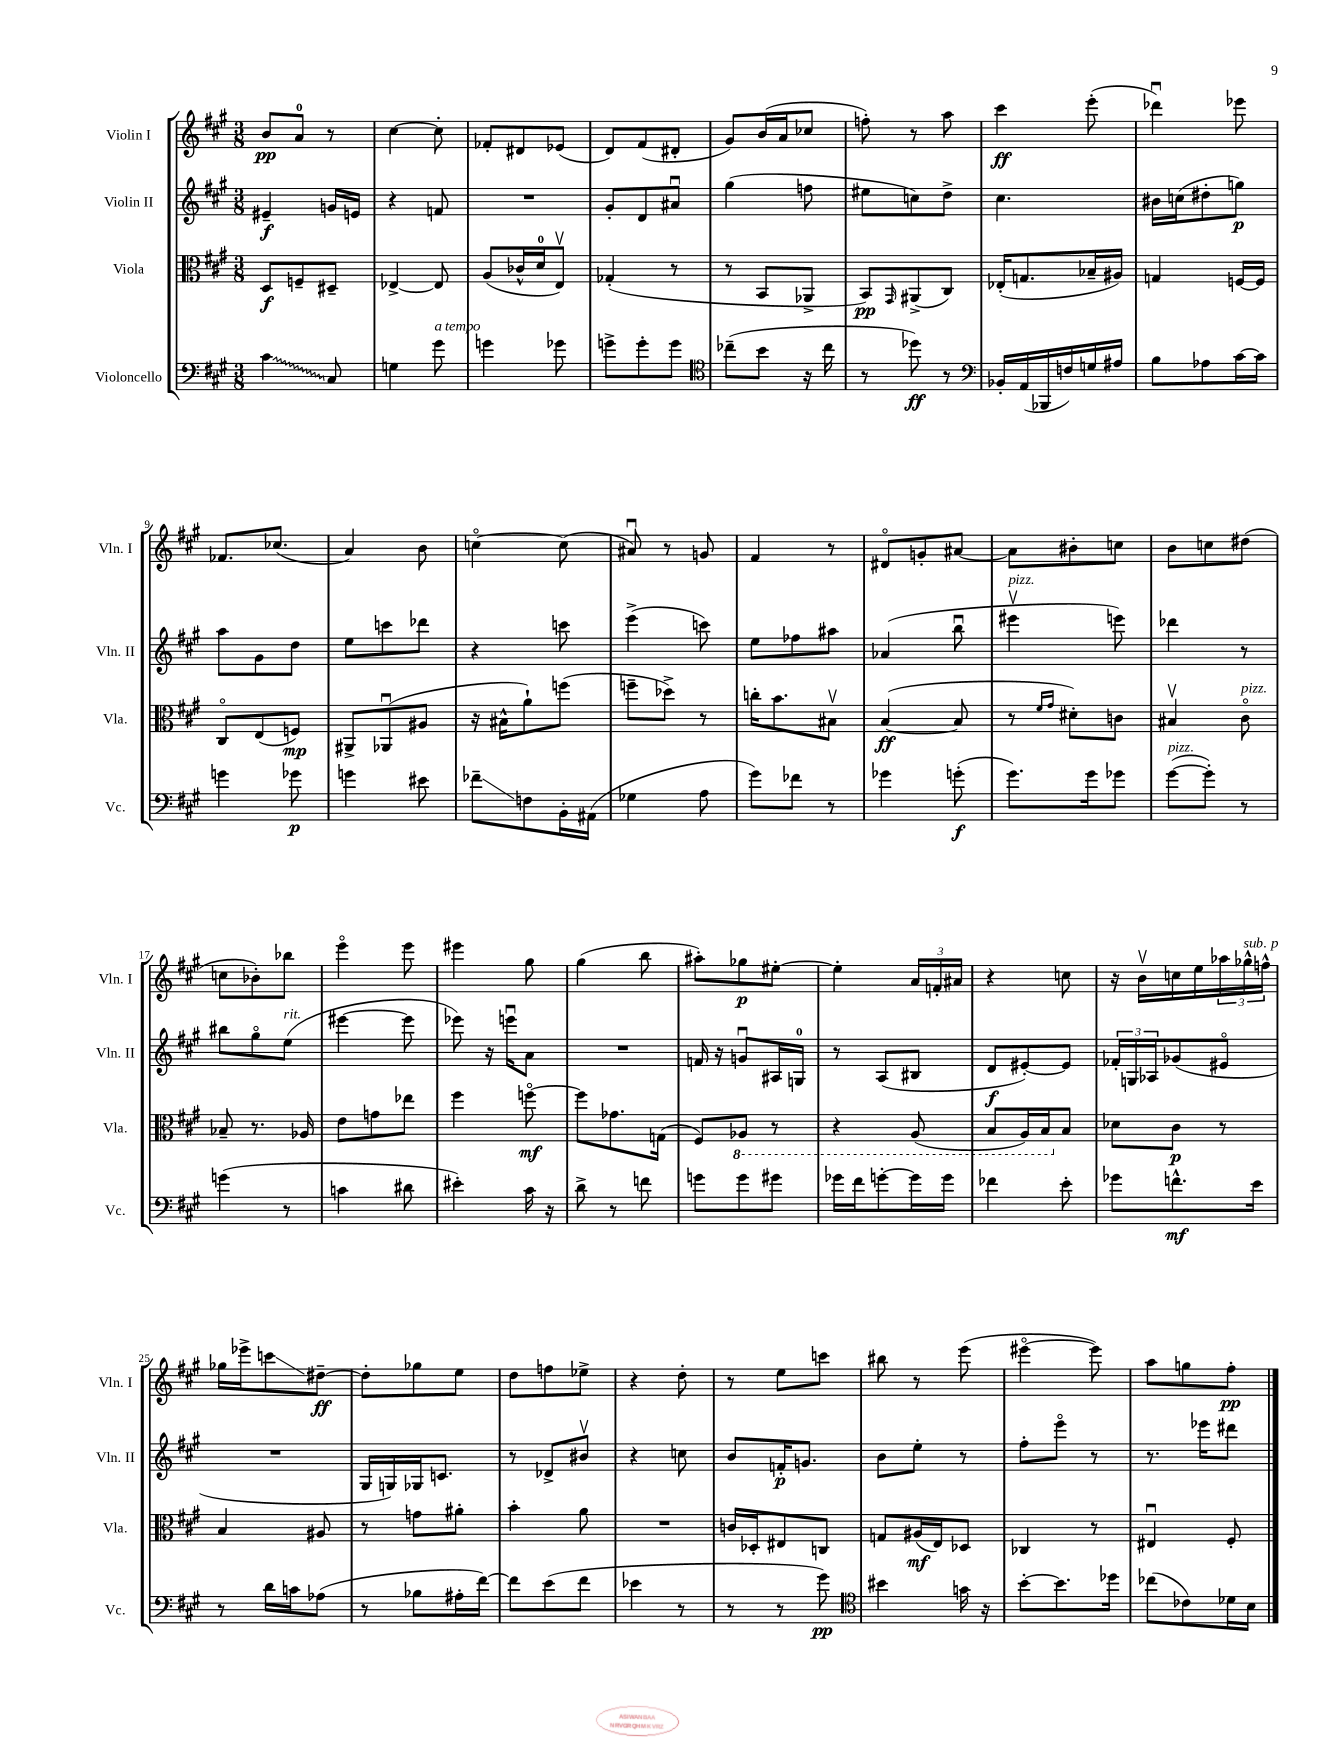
<<
\new StaffGroup <<
\new Staff = "s0" \with { instrumentName = "Violin I" shortInstrumentName = "Vln. I" } {
    \clef treble \key a \major \numericTimeSignature \time 3/8
    b'8\pp a'8-0 r8 |
    cis''4~ cis''8-. |
    fes'8-. dis'8 ees'8( |
    d'8) fis'8( dis'8-. |
    gis'8) b'16( a'16 ces''8 |
    f''8-.) r8 a''8 |
    cis'''4\ff e'''8-.( |
    des'''4\downbow) ees'''8 |
    fes'8. ces''8.( |
    a'4) b'8 |
    c''4~\flageolet c''8( |
    ais'8\downbow) r8 g'8 |
    fis'4 r8 |
    dis'8\flageolet g'8-. ais'8~ |
    ais'8 bis'8-. c''8 |
    b'8 c''8 dis''8( |
    c''8 bes'8-.) bes''8 |
    e'''4\flageolet e'''8 |
    eis'''4 gis''8 |
    gis''4( b''8 |
    ais''8-.) ges''8\p eis''8~-. |
    eis''4-. \tuplet 3/2 { a'16 f'16-. ais'16 } |
    r4 c''8 |
    r16 b'16\upbow c''16 e''16 \tuplet 3/2 { aes''16 ges''16-^^\markup { \italic "sub. p" } f''16-^ } |
    ges''16 ees'''16-> c'''8\glissando dis''8~--\ff |
    dis''8-. ges''8 e''8 |
    d''8 f''8 ees''8-> |
    r4 d''8-. |
    r8 e''8 c'''8 |
    bis''8 r8 e'''8( |
    eis'''4~\flageolet eis'''8) |
    a''8 g''8 fis''8-.\pp \bar "|." |
}
\new Staff = "s1" \with { instrumentName = "Violin II" shortInstrumentName = "Vln. II" } {
    \clef treble \key a \major \numericTimeSignature \time 3/8
    eis'4--\f g'16 e'16 |
    r4 f'8 |
    R4. |
    gis'8-. d'8 ais'8\downbow |
    gis''4( f''8 |
    eis''8 c''8) d''8-> |
    cis''4. |
    bis'16 c''16( dis''8-. g''8\p) |
    a''8 gis'8 d''8 |
    e''8 c'''8 des'''8 |
    r4 c'''8 |
    e'''4->( c'''8) |
    e''8 fes''8 ais''8 |
    aes'4( b''8\downbow |
    eis'''4\upbow^\markup { \italic "pizz." } e'''8) |
    des'''4 r8 |
    bis''8 gis''8\flageolet e''8^\markup { \italic "rit." }( |
    eis'''4~ eis'''8 |
    ees'''8) r16 e'''16\downbow a'8 |
    R4. |
    f'16 r16 g'8\downbow ais16 g16-0 |
    r8 a8( bis8 |
    d'8\f eis'8~-.) eis'8 |
    \tuplet 3/2 { fes'16-. g16 aes16 } ges'8( eis'8\flageolet |
    R4. |
    gis16 g16) ges16 c'8. |
    r8 des'8-> bis'8\upbow |
    r4 c''8 |
    b'8 f'16-.\p g'8. |
    b'8 e''8-. r8 |
    fis''8-. e'''8\flageolet r8 |
    r8. ees'''16 dis'''8 \bar "|." |
}
\new Staff = "s2" \with { instrumentName = "Viola" shortInstrumentName = "Vla." } {
    \clef alto \key a \major \numericTimeSignature \time 3/8
    d8\f f8-- dis8-- |
    ees4~-> ees8 |
    a8( ces'16-^ d'16-0 e8\upbow) |
    ges4-.( r8 |
    r8 b,8 aes,8-> |
    b,8\pp) \grace { gis,16 } ais,8->( cis8) |
    ees16-.( g8. bes16-- ais16) |
    g4 f16~ f16 |
    cis8\flageolet e8( f8\mp) |
    ais,8-> aes,8\downbow( ais8 |
    r16 bis16-^ a'8-!) f''8( |
    f''8-- des''8->) r8 |
    c''16-. b'8. bis8\upbow |
    b4~\ff( b8 |
    r8 \grace { fis'16 gis'16 } dis'8-.) c'8 |
    bis4\upbow cis'8\flageolet^\markup { \italic "pizz." } |
    bes8-- r8. aes16 |
    e'8 g'8 ees''8 |
    fis''4 f''8~\flageolet\mf |
    f''8 ges'8. g16( |
    fis8) \ottava #-1 aes,8 r8 |
    r4 a,8( |
    b,8 a,16) b,16 \ottava #0 b8 |
    des'8 cis'8\p r8 |
    b4 ais8 |
    r8 g'8 ais'8-. |
    b'4-. a'8 |
    R4. |
    c'16 des16-. eis8 c8 |
    g8 ais16\mf( e16) des8 |
    ces4 r8 |
    eis4\downbow fis8-. \bar "|." |
}
\new Staff = "s3" \with { instrumentName = "Violoncello" shortInstrumentName = "Vc." } {
    \clef bass \key a \major \numericTimeSignature \time 3/8
    \once \override Glissando.style = #'zigzag cis'4\glissando cis8 |
    g4 gis'8^\markup { \italic "a tempo" } |
    g'4 ges'8 |
    g'8-> g'8-. g'8 |
    \clef tenor ces''8--( b'8 r16 ces''16 |
    r8 des''8\ff) r8 |
    \clef bass bes,16-. a,16( bes,,16 f16) g16 ais16 |
    b8 aes8 cis'16~ cis'16 |
    g'4 ges'8\p |
    g'4 eis'8 |
    fes'8--\glissando f8 b,16-. ais,16( |
    ges4 a8 |
    gis'8) fes'8 r8 |
    ges'4 g'8-.\f( |
    gis'8.) gis'16 ges'8 |
    gis'8~^\markup { \italic "pizz." }( gis'8-.) r8 |
    g'4( r8 |
    c'4 dis'8 |
    eis'4-.) cis'16 r16 |
    d'8-> r8 f'8 |
    g'8 g'8 gis'8 |
    ges'16 fis'16 g'8~-. g'16 g'16 |
    fes'4 e'8-. |
    ges'8 f'8.-^\mf e'16 |
    r8 d'16 c'16 aes8( |
    r8 bes8 ais16-. fis'16~) |
    fis'8 e'8( fis'8 |
    ees'4 r8 |
    r8 r8 gis'8\pp) |
    \clef tenor bis'4 g'16 r16 |
    b'8~-. b'8. des''16 |
    ces''8( ces'8) des'16 b16 \bar "|." |
}
>>
>>
